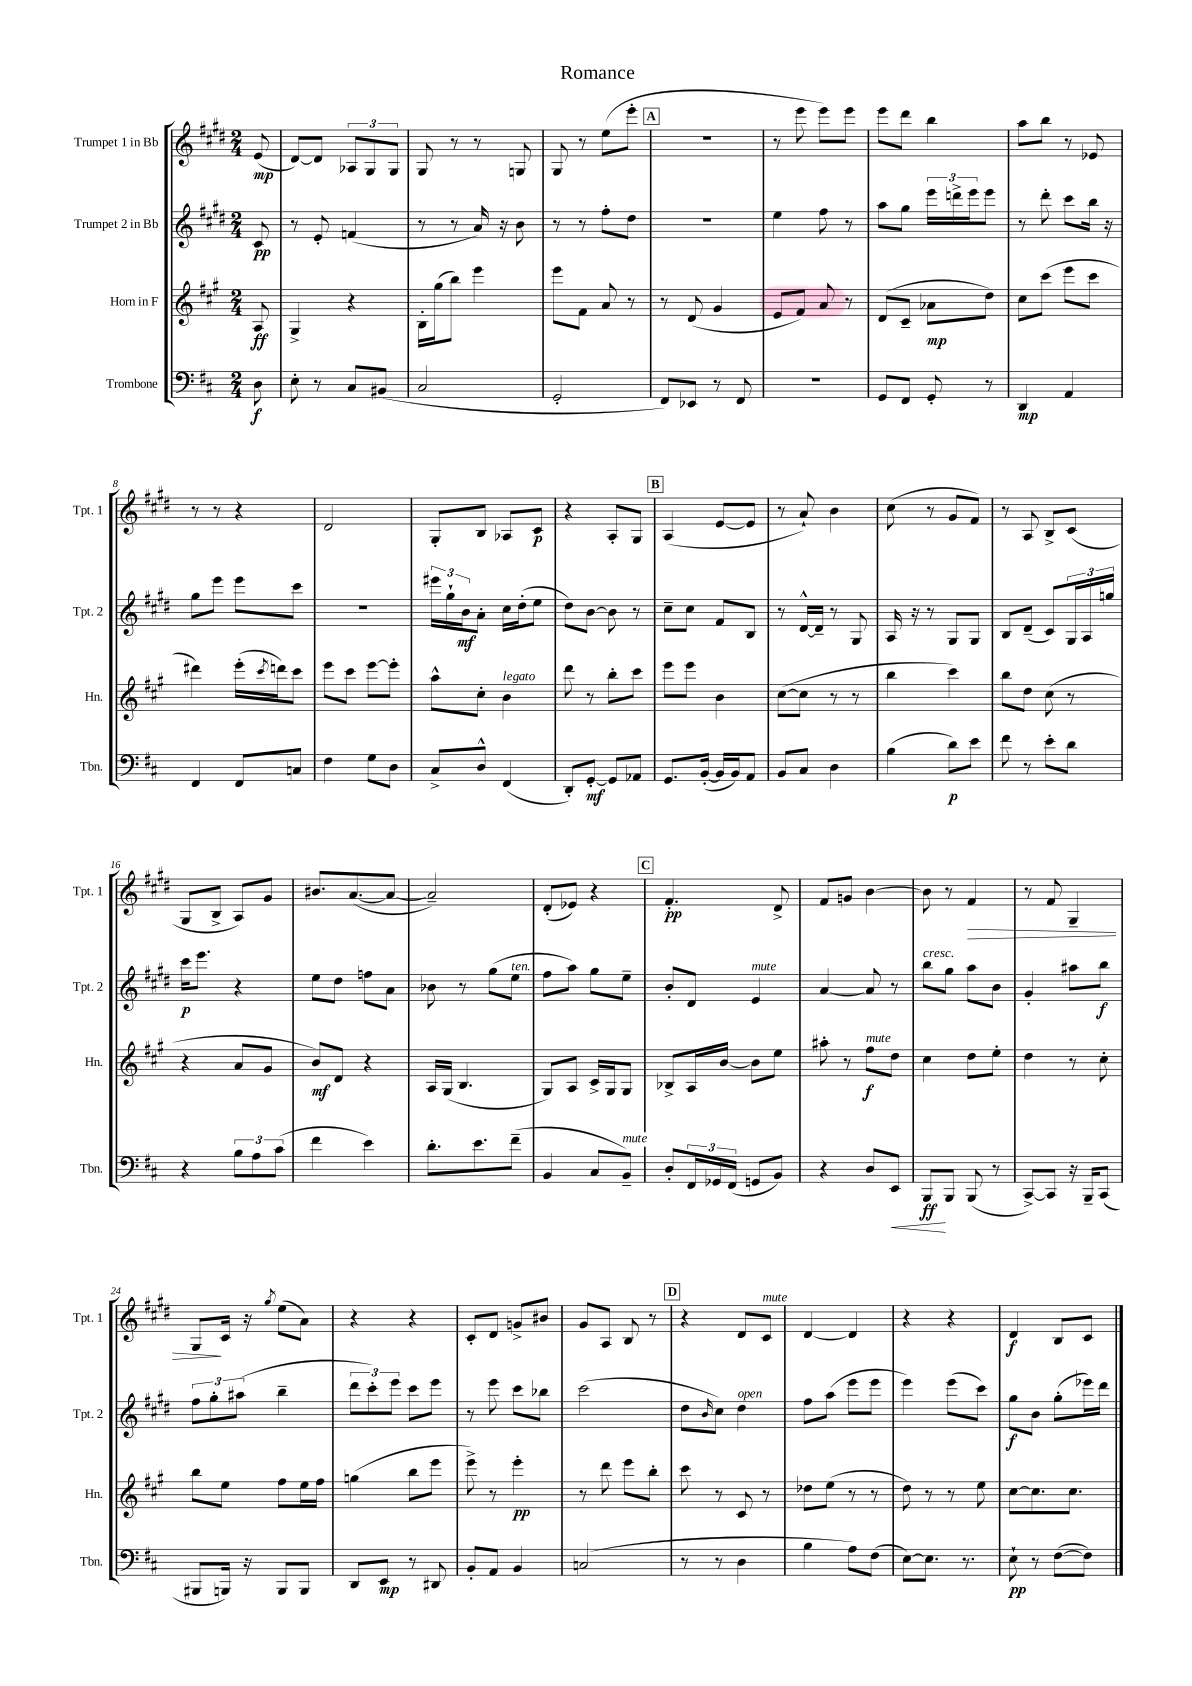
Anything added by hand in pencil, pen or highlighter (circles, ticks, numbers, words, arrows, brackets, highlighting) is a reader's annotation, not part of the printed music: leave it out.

**kern	**kern	**kern	**kern
*staff4	*staff3	*staff2	*staff1
*clefF4	*clefG2	*clefG2	*clefG2
*k[f#c#]	*k[f#c#g#]	*k[f#c#g#d#]	*k[f#c#g#d#]
*M2/4	*M2/4	*M2/4	*M2/4
8D\	8A/	8c#/	(8e/
=	=	=	=
8E'\	4G#^/	8r	[8d#/L)
8r	.	8e'/	8d#/]J
8C#/L	4r	(4f/	12A-/L
.	.	.	12G#/
(8BB#/J	.	.	.
.	.	.	12G#/J
=	=	=	=
2C#/	16B'\LL	8r	8G#/
.	(16gg#\J	.	.
.	8bb\J)	8r	8r
.	4eee\	16a/)	8r
.	.	16r	.
.	.	8b\	8G/
=	=	=	=
2GG'/	8eee\L	8r	8G#/
.	8f#\J	8r	8r
.	8a/	8ff#'\L	(8ee\L
.	8r	8dd#\J	8eee'\J
=	=	=	=
8FF#/L)	8r	2r	2r
8EE-/J	(8d/	.	.
8r	4g#/	.	.
8FF#/	.	.	.
=	=	=	=
2r	8e/L	4ee\	8r
.	8f#/J)	.	8eee\
.	8a/	8ff#\	8eee\L)
.	8r	8r	8eee\J
=	=	=	=
8GG/L	(8d/L	8aa\L	8eee\L
8FF#/J	8c#~/J	8gg#\J	8ddd#\J
8GG'/	8a-\L	24eee\LL	4bb\
.	.	24ddd^\	.
.	.	24eee\J	.
8r	8dd\J)	8eee\J	.
=	=	=	=
4DD/	8cc#\L	8r	8aa\L
.	(8ccc#\J	8ddd#'\	8bb\J
4AA/	8eee\L	8ccc#\L	8r
.	8ccc#\J	16bb\Jk	8e-/
.	.	16r	.
=	=	=	=
4FF#/	4ddd#\)	8gg#\L	8r
.	.	8eee\J	8r
8FF#/L	(16eee'\LL	8eee\L	4r
.	8qccc#/	.	.
.	16ddd\J)	.	.
8C/J	8ccc#\J	8ccc#\J	.
=	=	=	=
4F#\	8eee\L	2r	2d#/
.	8ccc#\J	.	.
8G\L	[8eee\L	.	.
8D\J	8eee'\]J	.	.
=	=	=	=
8C#^/L	8aa^^\L	24eee#\LL	8G#'/L
.	.	24gg#`\	.
.	.	24b\J	.
8D^^/J	8cc#'\J	8a'\J	8B/J
(4FF#/	4b\	16cc#\LL	8A-/L
.	.	(16dd#'\J	.
.	.	8ee\J	8c#/J
=	=	=	=
8DD'/L)	8ddd\	8dd#\L)	4r
[8GG'/J	8r	[8b\J	.
8GG/]L	8bb'\L	8b\]	8A'/L
8AA-/J	8ccc#\J	8r	8G#/J
=	=	=	=
8.GG/L	8eee\L	8cc#~\L	(4A/
.	8eee\J	8cc#\J	.
([16BB'/Jk	.	.	.
16BB/]LL	4b\	8f#/L	[8e/L
16BB/J)	.	.	.
8AA/J	.	8B/J	8e/]J
=	=	=	=
8BB/L	([8cc#\L	8r	8r
8C#/J	8cc#\]J	[16d#^^/LL	8a`/)
.	.	16d#~/]JJ	.
4D\	8r	8r	4b\
.	8r	8G#/	.
=	=	=	=
(4B\	4bb\	16A/	(8cc#\
.	.	16r	.
.	.	8r	8r
8d\L)	4ccc#\)	8G#/L	8g#/L
8e\J	.	8G#/J	8f#/J)
=	=	=	=
8f#\	8bb\L	8B/L	8r
8r	8dd\J	(8d#~/J	8A/
8e'\L	(8cc#\	8c#/L)	8B^/L
8d\J	8r	24G#/L	(8c#/J
.	.	24A/	.
.	.	24gg/JJ	.
=	=	=	=
4r	4r	16ccc#\LK	8G#/L
.	.	8.eee\J	.
.	.	.	8B^/J
12B\L	8a/L	4r	8A/L)
12A\	.	.	.
.	8g#/J	.	8g#/J
(12c#\J	.	.	.
=	=	=	=
4f#\	8b/L)	8ee\L	8.b#/L
.	8d/J	8dd#\J	.
.	.	.	([8.a/
4e\)	4r	8ff\L	.
.	.	8a\J	8a/_J
=	=	=	=
8.d'\L	16A/LL	8b-\	2a~/])
.	(16G#/JJ	.	.
.	4.B/	8r	.
8.e\	.	.	.
.	.	(8gg#\L	.
(8f#~\J	.	8ee\J	.
=	=	=	=
4BB/	8G#/L)	8ff#\L	(8d#'/L
.	8A/J	8aa\J)	8e-/J)
8C#/L	16c#^/LL	8gg#\L	4r
.	16G#/J	.	.
8BB~/J)	8G#/J	8ee~\J	.
=	=	=	=
8D'/L	8B-^/L	8b'/L	4.f#'/
24FF#/L	16A/L	8d#/J	.
24GG-/	.	.	.
.	[16b/JJ	.	.
(24FF#/JJ	.	.	.
8GG/L	8b\]L	4e/	.
8BB/J)	8ee\J	.	8d#^/
=	=	=	=
4r	8aa#'\	[4a/	8f#/L
.	8r	.	8g/J
8D/L	8ff#\L	8a/]	[4b\
8EE/J	8dd\J	8r	.
=	=	=	=
8BBB/L	4cc#\	8bb\L	8b\]
8BBB/J	.	8gg#\J	8r
(8BBB/	8dd\L	8aa\L	4f#/
8r	8ee'\J	8b\J	.
=	=	=	=
[8CC#^/L)	4dd\	4g#'/	8r
8CC#/]J	.	.	8f#/
16r	8r	8aa#\L	4G#~/
16BBB~/LK	.	.	.
(8CC#/J	8cc#'\	8bb\J	.
=	=	=	=
8BBB#/L	8bb\L	12ff#\L	8G#/L
.	.	12gg#'\	.
16BBB/Jk)	8ee\J	.	16c#/Jk
.	.	(12aa#\J	.
16r	.	.	16r
.	.	.	8qgg#/
8BBB/L	8ff#\L	4bb~\	(8ee\L
8BBB/J	16ee\L	.	8a\J)
.	16ff#\JJ	.	.
=	=	=	=
8DD/L	(4gg\	12ddd#\L	4r
.	.	12ccc#'\)	.
8EE/J	.	.	.
.	.	12eee\J	.
8r	8bb\L	8ccc#\L	4r
8DD#/	8eee\J	8eee\J	.
=	=	=	=
8BB'/L	8eee^\)	8r	8c#'/L
8AA/J	8r	8eee\	8d#/J
4BB/	4eee'\	8ccc#\L	8g^/L
.	.	8bb-\J	8b#/J
=	=	=	=
(2C/	8r	(2ccc#\	8g#/L
.	8ddd\	.	8A/J
.	8eee\L	.	8B/
.	8bb'\J	.	8r
=	=	=	=
8r	8ccc#\	8dd#\L	4r
.	.	16qqb/	.
8r	8r	8cc#\J)	.
4D\	8c#/	4dd#\	8d#/L
.	8r	.	8c#/J
=	=	=	=
4B\	8dd-\L	8ff#\L	[4d#/
.	(8ee\J	(8aa\J	.
8A\L)	8r	8eee\L	4d#/]
(8F#\J	8r	8eee\J	.
=	=	=	=
[8E\L)	8dd\)	4eee\)	4r
8.E\]J	8r	.	.
.	8r	(8eee\L	4r
8.r	.	.	.
.	8ee\	8ccc#\J)	.
=	=	=	=
8E`\	[8cc#\L	8gg#\L	4d#/
8r	8.cc#\]	8b\J	.
([8F#\L	.	(8gg#'\L	8B/L
.	8.cc#\J	.	.
8F#\]J)	.	16eee-\L)	8c#/J
.	.	16ddd#\JJ	.
==	==	==	==
*-	*-	*-	*-
